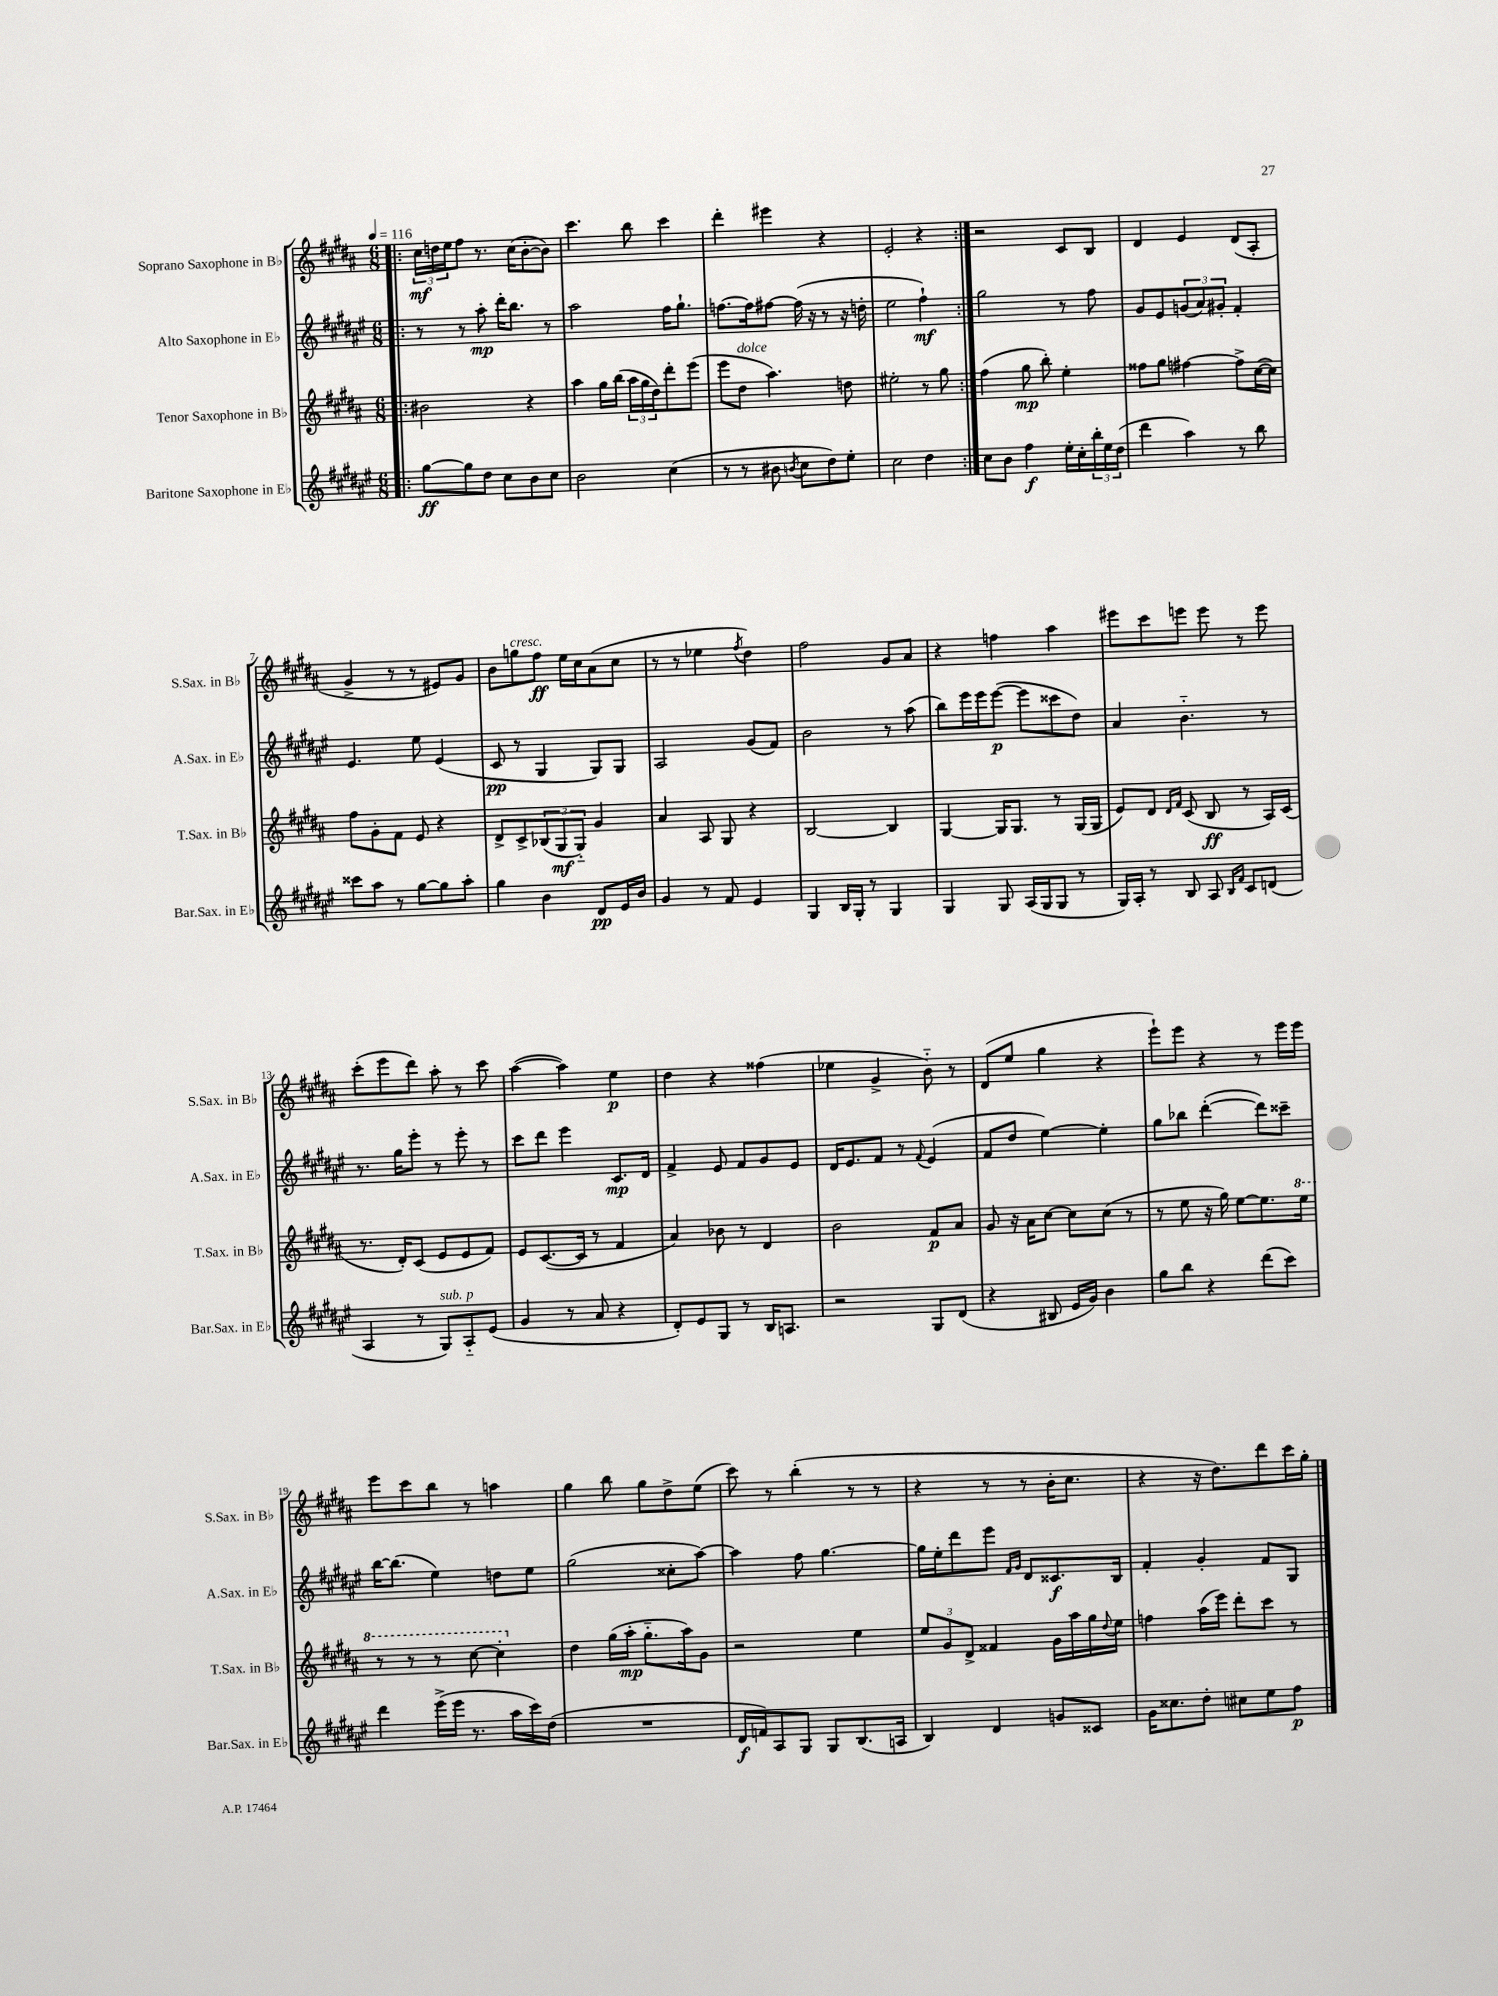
<<
\new StaffGroup <<
\new Staff = "s0" \with { instrumentName = "Soprano Saxophone in Bb" shortInstrumentName = "S.Sax. in Bb" } {
    \clef treble \key b \major \numericTimeSignature \time 6/8 \tempo 4 = 116
    \repeat volta 2 { \bar ".|:" \tuplet 3/2 { cis''16\mf d''16 e''16 } fis''8 r8. cis''16( b'8~-. b'8) |
    cis'''4. b''8 cis'''4 |
    dis'''4-. eis'''4 r4 |
    e'2-. r4 | }
    r2 cis'8 b8 |
    dis'4 e'4 dis'8( ais8-. |
    gis'4-> r8 r8 eis'8) gis'8 |
    b'8 g''8^\markup { \italic "cresc." } fis''8\ff e''16 cis''16 ais'8( cis''8 |
    r8 r8 ees''4 \acciaccatura { fis''8 } dis''4) |
    fis''2 gis'8 ais'8 |
    r4 f''4 ais''4 |
    eis'''8 cis'''8 e'''8 e'''8 r8 e'''8 |
    cis'''8-.( e'''8 dis'''8) ais''8-. r8 cis'''8 |
    ais''4~( ais''4) e''4\p |
    dis''4 r4 fisis''4( |
    ees''4 gis'4-> b'8-_) r8 |
    dis'8( e''8 gis''4 r4 |
    e'''8-!) e'''8 r4 r8 e'''16 e'''16 |
    e'''8 cis'''8 b''8 r8 a''4 |
    gis''4 b''8 gis''8 dis''8-> e''8( |
    cis'''8) r8 b''4-.( r8 r8 |
    r4 r8 r8 b'16-. cis''8. |
    r4 r16 dis''8.) dis'''8 cis'''16 gis''16-. \bar "|." |
}
\new Staff = "s1" \with { instrumentName = "Alto Saxophone in Eb" shortInstrumentName = "A.Sax. in Eb" } {
    \clef treble \key fis \major \numericTimeSignature \time 6/8
    \repeat volta 2 { \bar ".|:" r8 r8 ais''8-.\mp dis'''16-. b''8. r8 |
    ais''2 fis''16 gis''8.-! |
    f''8.~ f''16 fis''8~ fis''16( r16 r8 r16 d''16-. |
    eis''2 fis''4-!\mf) | }
    gis''2 r8 fis''8 |
    gis'8 eis'8 \tuplet 3/2 { g'8( ais'8) gis'8-. } fis'4-. |
    eis'4. eis''8 eis'4( |
    cis'8\pp r8 gis4 gis8) gis8 |
    ais2 gis'8( fis'8) |
    b'2 r8 ais''8( |
    b''8) eis'''16 eis'''16 eis'''8~\p( eis'''8 cisis'''8 dis''8) |
    ais'4 b'4.-_ r8 |
    r8. gis''16 eis'''8-. r8 eis'''8-. r8 |
    cis'''8 dis'''8 eis'''4 cis'8.\mp dis'16 |
    fis'4-> eis'8 fis'8 gis'8 eis'8 |
    dis'16 eis'8. fis'8 r8 \appoggiatura { fis'8 } eis'4( |
    fis'8 dis''8 eis''4~) eis''4-. |
    gis''8 bes''8 dis'''4~-.( dis'''8) cisis'''8-- |
    b''16~ b''8.( eis''4) d''8 eis''8 |
    gis''2( cisis''8-. ais''8~) |
    ais''4 fis''8 gis''4.~ |
    gis''16 eis''16-. dis'''8 eis'''8 \grace { fis'16 gis'16 } dis'8 cisis'8.\f b16 |
    fis'4-. gis'4-. fis'8 gis8 \bar "|." |
}
\new Staff = "s2" \with { instrumentName = "Tenor Saxophone in Bb" shortInstrumentName = "T.Sax. in Bb" } {
    \clef treble \key b \major \numericTimeSignature \time 6/8
    \repeat volta 2 { \bar ".|:" bis'2 r4 |
    ais''4 gis''16 b''16( \tuplet 3/2 { ais''16 gis''16 dis''16) } dis'''8-. e'''8( |
    e'''8 dis''8^\markup { \italic "dolce" } ais''4.) d''8 |
    eis''2-. r8 gis''8 | }
    fis''4( gis''8\mp b''8-.) e''4-. |
    fisis''8 gis''8 fis''4~ fis''8-> cis''16~( cis''16) |
    fis''8 gis'8-. fis'8 e'8 r4 |
    dis'8-> cis'8-> \tuplet 3/2 { bes8( gis8\mf gis8-_) } gis'4 |
    ais'4 ais8 gis8 r4 |
    b2~ b4 |
    gis4~ gis16 gis8. r8 gis16( gis16 |
    e'8) dis'8 \grace { dis'16 fis'16 } cis'8( b8\ff r8 ais16) cis'16( |
    r8. dis'16-.) cis'8( e'8 e'8 fis'8) |
    e'8 cis'8.~( cis'16 r8 fis'4 |
    ais'4) bes'8 r8 dis'4 |
    b'2 fis'8\p ais'8 |
    gis'8 r16 ais'16 cis''8~ cis''8 cis''8( r8 |
    r8 e''8 r16 gis''16) e''8~ e''8. \ottava #1 e'''16 |
    r8 r8 r8 cis'''8~ cis'''4-. \ottava #0 |
    dis''4 gis''16( ais''16-.\mp gis''8.-_ ais''16) gis'8 |
    r2 e''4 |
    \tuplet 3/2 { e''8 gis'8 dis'8-> } fisis'4 gis'16 ais''16 gis''16 \appoggiatura { dis''8 } e''16 |
    f''4 ais''16( e'''16) dis'''8-. cis'''8 r8 \bar "|." |
}
\new Staff = "s3" \with { instrumentName = "Baritone Saxophone in Eb" shortInstrumentName = "Bar.Sax. in Eb" } {
    \clef treble \key fis \major \numericTimeSignature \time 6/8
    \repeat volta 2 { \bar ".|:" gis''8~\ff gis''8 dis''8 cis''8 b'8 cis''8 |
    b'2 cis''4( |
    r8 r8 bis'8 \acciaccatura { b'8 } cis''8 dis''8) eis''8-. |
    cis''2 dis''4 | }
    cis''8 b'8 fis''4\f eis''16-. cis''16-. \tuplet 3/2 { b''16-. eis''16 dis''16( } |
    dis'''4 ais''4) r8 b''8 |
    cisis'''8 ais''8 r8 gis''8~ gis''8 ais''8-. |
    gis''4 b'4 dis'8\pp eis'16 b'16 |
    gis'4 r8 fis'8 eis'4 |
    gis4 b16 gis16-. r8 gis4 |
    gis4 gis8 ais16( gis16 gis8 r8 |
    gis16) ais16-. r8 b8 ais8 \grace { b16 fis'16 } cis'8 d'8( |
    ais4 r8 gis8^\markup { \italic "sub. p" }) ais8-_ eis'8( |
    gis'4 r8 ais'8 r4 |
    dis'8-.) eis'8 gis8 r8 b16 a8. |
    r2 gis8 dis'8( |
    r4 bis8 eis'16 gis'16) b'4 |
    gis''8 b''8 r4 dis'''8( cis'''8) |
    dis'''4 eis'''16->( eis'''16 r8. ais''16 cis'''16) dis''16( |
    R2. |
    dis'16\f f'16) ais8 gis8 gis8 b8.( a16 |
    b4) dis'4 g'8 cisis'8 |
    gis'16 cisis''8. dis''8-. cis''8 eis''8 fis''8\p \bar "|." |
}
>>
>>
